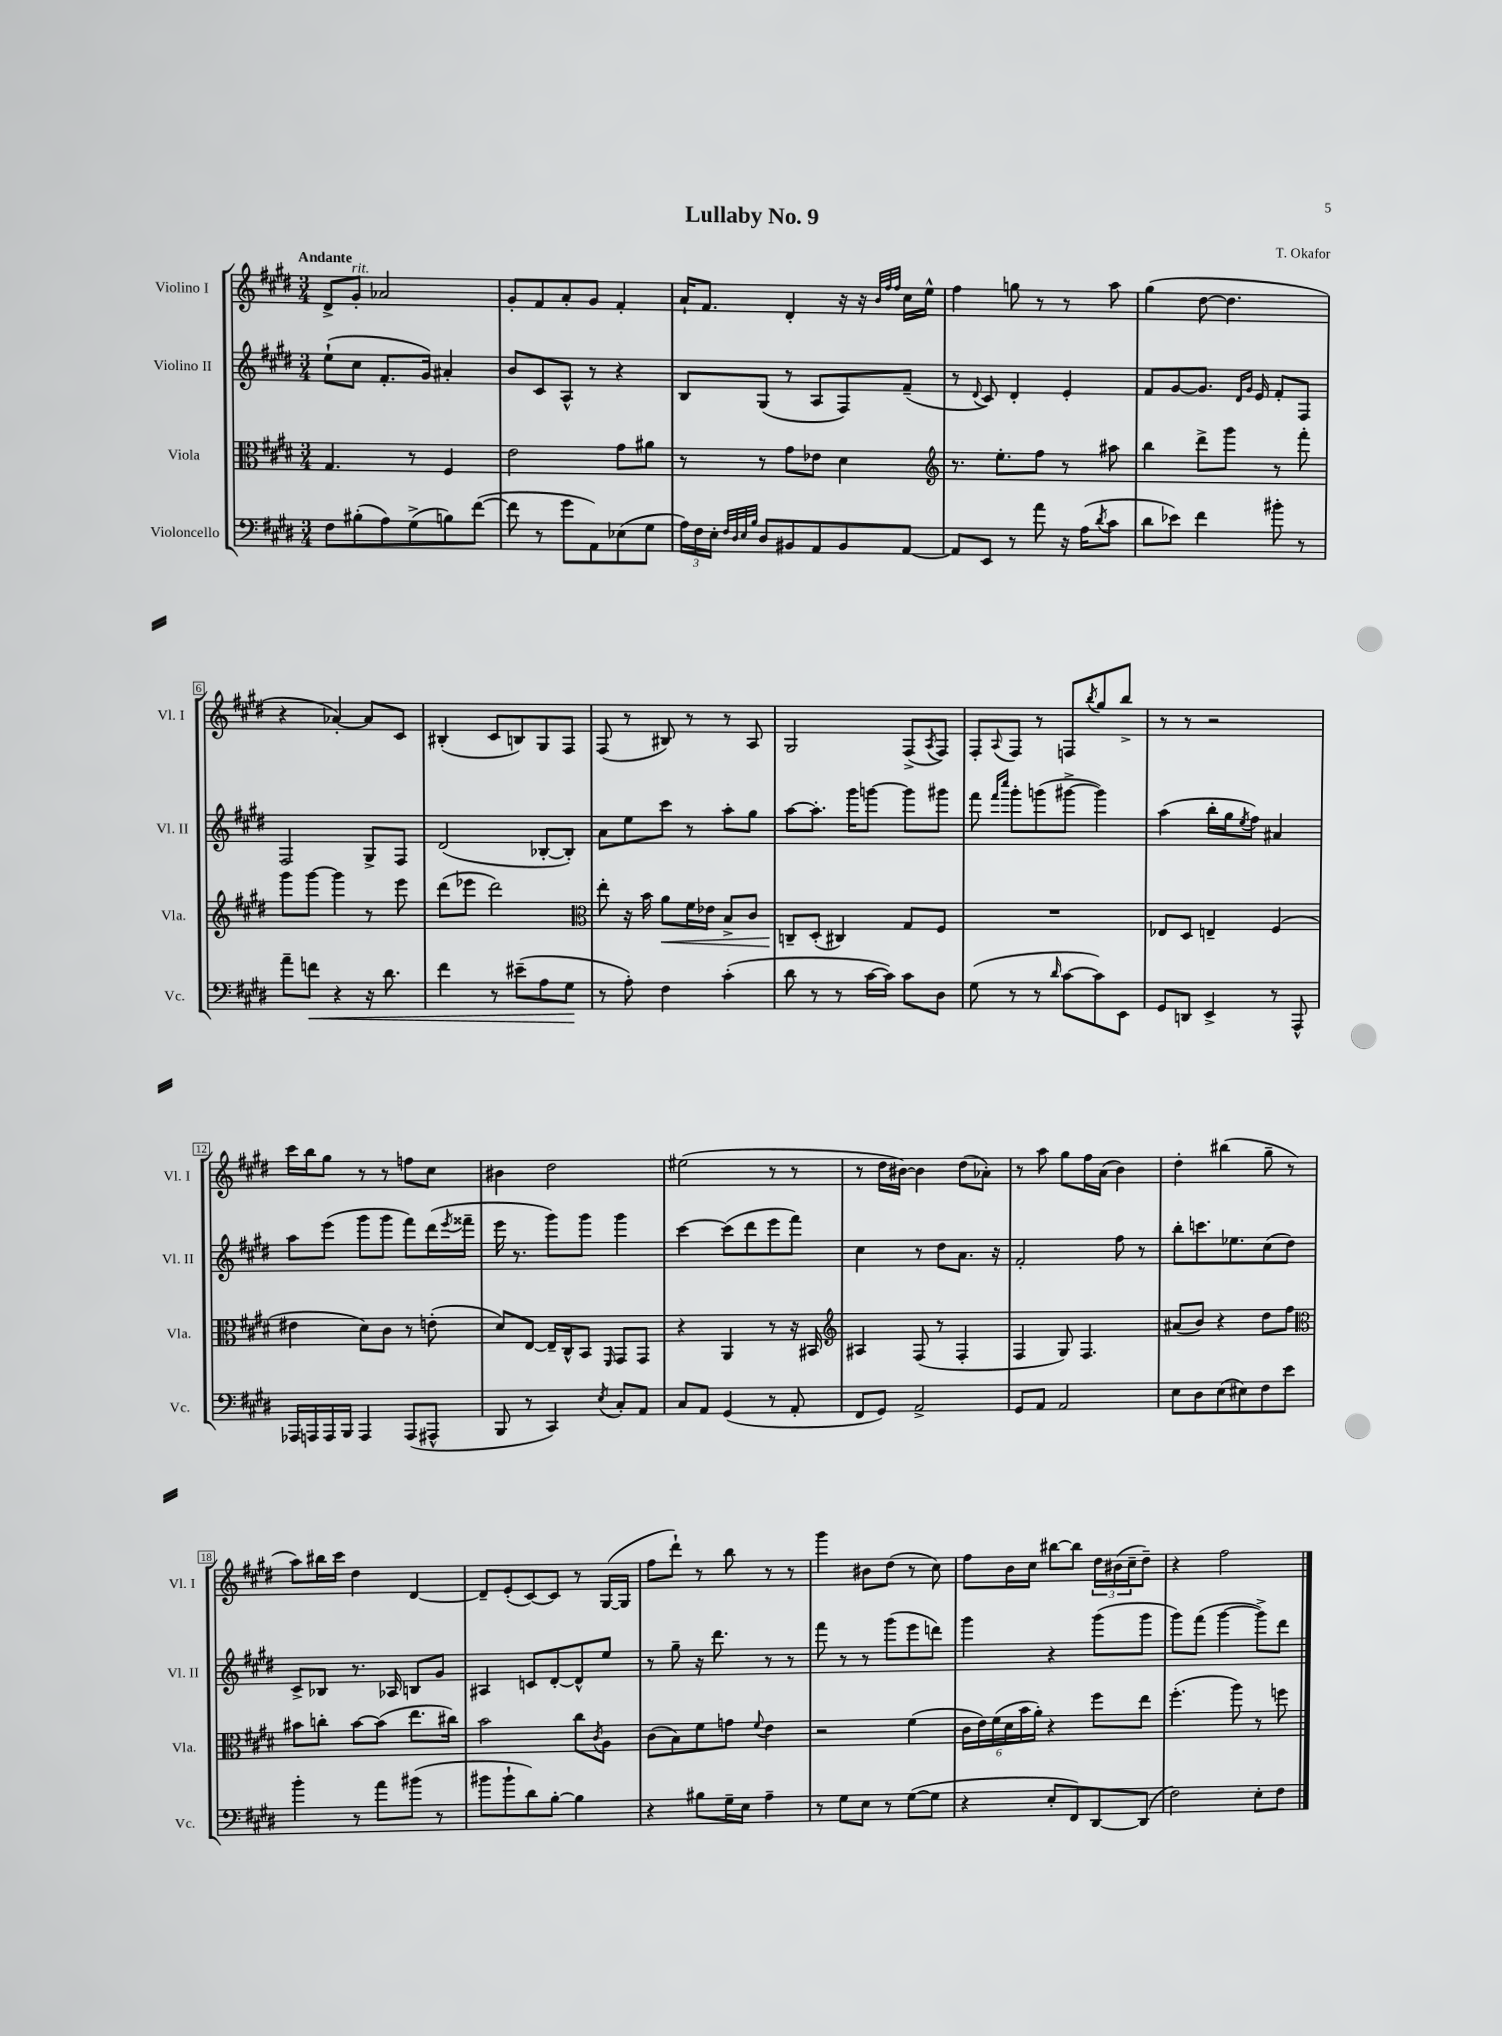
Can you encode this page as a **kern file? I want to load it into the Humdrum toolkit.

**kern	**kern	**kern	**kern
*staff4	*staff3	*staff2	*staff1
*clefF4	*clefC3	*clefG2	*clefG2
*k[f#c#g#d#]	*k[f#c#g#d#]	*k[f#c#g#d#]	*k[f#c#g#d#]
*M3/4	*M3/4	*M3/4	*M3/4
8F#	4.G#	(8ee`	8d#^
(8B#'	.	8cc#	8g#'
8A)	.	8.f#'	2a-
(8G#^	8r	.	.
.	.	16g#)	.
8B)	4F#	4a#'	.
([8f#	.	.	.
=	=	=	=
8f#]	2e	8b	8g#'
8r	.	8c#	8f#
8g#	.	8A^^	8a'
8AA)	.	8r	8g#
(8E-	8g#	4r	4f#'
8G#	8a#	.	.
=	=	=	=
24A)	8r	8B	16a`
24F#	.	.	.
.	.	.	8.f#
24E'	.	.	.
32qqF#	.	.	.
32qqD#	.	.	.
32qqE	.	.	.
32qqB	.	.	.
8D#	8r	(8G#	.
8BB#	8g#	8r	4d#'
8AA	8e-	8A	.
8BB#	4d#	8F#)	16r
.	.	.	16r
.	.	.	32qqb
.	.	.	32qqff#
.	.	.	32qqff#
[8AA	.	(8f#~	16cc#
.	.	.	16ee^^
=	=	=	=
*	*clefG2	*	*
8AA]	8.r	8r	4ff#
.	.	8qqd#	.
8EE	.	8c#)	.
.	8.ee'	.	.
8r	.	4d#'	8gg
8a	8ff#	.	8r
16r	8r	4e'	8r
(16A	.	.	.
8qd#	.	.	.
8c#	8aa#	.	8aa
=	=	=	=
8d#	4bb	8f#	(4gg#
8e-)	.	[8g#	.
4f#	8ddd#^	8.g#]	[8dd#
.	8ggg#	.	4.dd#]
.	.	16qqd#	.
.	.	16qqg#	.
.	.	16e	.
8b#'	8r	8f#'	.
8r	8fff#'	8F#	.
=	=	=	=
8a~	8ggg#	2F#	4r
8f	[8ggg#	.	.
4r	4ggg#]	.	[4a-')
16r	8r	8G#^	8a-]
8.d#	.	.	.
.	8eee	8F#	8c#
=	=	=	=
4f#	(8ddd#	(2d#	(4B#'
.	8eee-	.	.
8r	2ddd#)	.	8c#
(8e#~	.	.	8B)
8A	.	[8B-'	8G#
8G#	.	8B-'])	8F#
=	=	=	=
*	*clefC3	*	*
8r	8ee'	8a	(8F#
8A')	16r	8ee	8r
.	16b	.	.
4F#	8a	8ccc#	8B#)
.	16f#	8r	8r
.	16e-	.	.
(4c#'	8B^	8aa'	8r
.	8c#	8gg#	8A
=	=	=	=
8d#	8C~	[8aa	2G#
8r	(8D#'	8.aa']	.
8r	4C#)	.	.
.	.	16ggg#	.
[16c#	.	[8ggg	.
16c#])	.	.	.
8c#	8G#	8ggg]	(8F#^
.	.	.	8qA
8D#	8F#	8ggg#	8F#)
=	=	=	=
(8G#	2.r	8fff#	8F#'
.	.	16qqfff#	.
.	.	16qqcccc#	8qqA
8r	.	8ggg#'	8F#
8r	.	(8ggg	8r
16qqd#	.	.	.
[8c#	.	[8ggg#^	8F
.	.	.	8qbb
8c#])	.	4ggg#])	8gg#
8EE	.	.	8bb^
=	=	=	=
8GG#	8E-	(4aa	8r
8DD	8D#	.	8r
4EE^	4E~	16bb'	2r
.	.	16gg#	.
.	.	8qee	.
.	.	8ff#)	.
8r	(4F#	4a#	.
8AAA^^	.	.	.
=	=	=	=
16AAA-	4e#	8aa	16ccc#
16AAA	.	.	16bb
16AAA	.	(8eee	8gg#
16BBB	.	.	.
4AAA	8d#)	8ggg#	8r
.	8c#	8ggg#	8r
(8AAA	8r	8fff#)	8ff
8AAA#^^	(8e'	(16ddd#	8cc#
.	.	8qeee	.
.	.	16fff##~	.
=	=	=	=
8BBB	8d#)	16eee	4b#
.	.	8.r	.
8r	[8E	.	.
4CC#)	16E~]	8ggg#)	2dd#
.	16C#^^	.	.
.	8BB	8ggg#	.
8qE	16qqFF#	.	.
8C#'	8GG#	4ggg#	.
8AA	8GG#	.	.
=	=	=	=
8C#	4r	[4ccc#	(2ee#
8AA	.	.	.
(4GG#	4AA	(8ccc#]	.
.	.	8ddd#	.
8r	8r	8eee	8r
8AA'	16r	8fff#)	8r
.	16BB#	.	.
=	=	=	=
*	*clefG2	*	*
8FF#	4A#	4cc#	8r
8GG#)	.	.	16dd#
.	.	.	[16b#)
2AA^	(8F#	8r	4b#]
.	8r	8dd#	.
.	4F#'	8.a	(8dd#
.	.	.	8a-')
.	.	16r	.
=	=	=	=
8GG#	4F#	2f#'	8r
8AA	.	.	8aa
2AA	8G#)	.	8gg#
.	4.F#	.	16ff#
.	.	.	(16a
.	.	8ff#	4b)
.	.	8r	.
=	=	=	=
8E	(8a#	8bb'	4dd#'
8D#	8b)	8.ccc	.
(8E	4r	.	(4bb#
.	.	8.ee-	.
8E#)	.	.	.
8F#	8dd#	(8cc#	8gg#~
8e	8ff#	8dd#)	8r
=	=	=	=
*	*clefC3	*	*
4b'	8b#	8c#^	8aa)
.	8cc'	8B-	16bb#
.	.	.	16ccc#
8r	[8b#	8.r	4dd#
8a	(8b#]	.	.
.	.	16A-	.
(8b#	8.ee	8B	[4d#
8r	.	8g#	.
.	16cc#)	.	.
=	=	=	=
8b#	2b	4A#	8d#~]
8b#`	.	.	(8e'
8d#)	.	8c	[8c#)
[8B'	.	[8d#'	8c#]
4B]	8cc#	8d#^^]	8r
.	8qc#	.	.
.	8A	8ee	([16G#
.	.	.	16G#]
=	=	=	=
4r	(8c#	8r	8ff#
.	8B)	8gg#~	8ddd#`)
8B#	8f#	16r	8r
.	.	8.ddd#	.
16G#~	8g	.	8bb
16E	.	.	.
.	8qqf#	.	.
4A~	4e	8r	8r
.	.	8r	8r
=	=	=	=
8r	2r	8fff#	4ggg#
8G#	.	8r	.
8E	.	8r	8b#
8r	.	(8ggg#	(8dd#
([8G#	(4f#	8eee	8r
8G#]	.	8ddd)	8cc#)
=	=	=	=
4r	24c#	4ggg#	8ff#
.	24e)	.	.
.	(24f#	.	.
.	24d#	.	16b
.	24b	.	.
.	.	.	16cc#
.	24a')	.	.
8E'	4r	4r	[8bb#
8FF#)	.	.	8bb#]
[8DD#	8ff#	(8ggg#	24dd#
.	.	.	(24b#
.	.	.	24cc#~
(8DD#]	8ee	8ggg#	8dd#~)
=	=	=	=
2F#)	(4.ff#'	8ggg#)	4r
.	.	(8fff#	.
.	.	[4ggg#	2ff#
.	8aa)	.	.
8E'	8r	8ggg#^])	.
8F#	8ff	8ddd#	.
==	==	==	==
*-	*-	*-	*-
